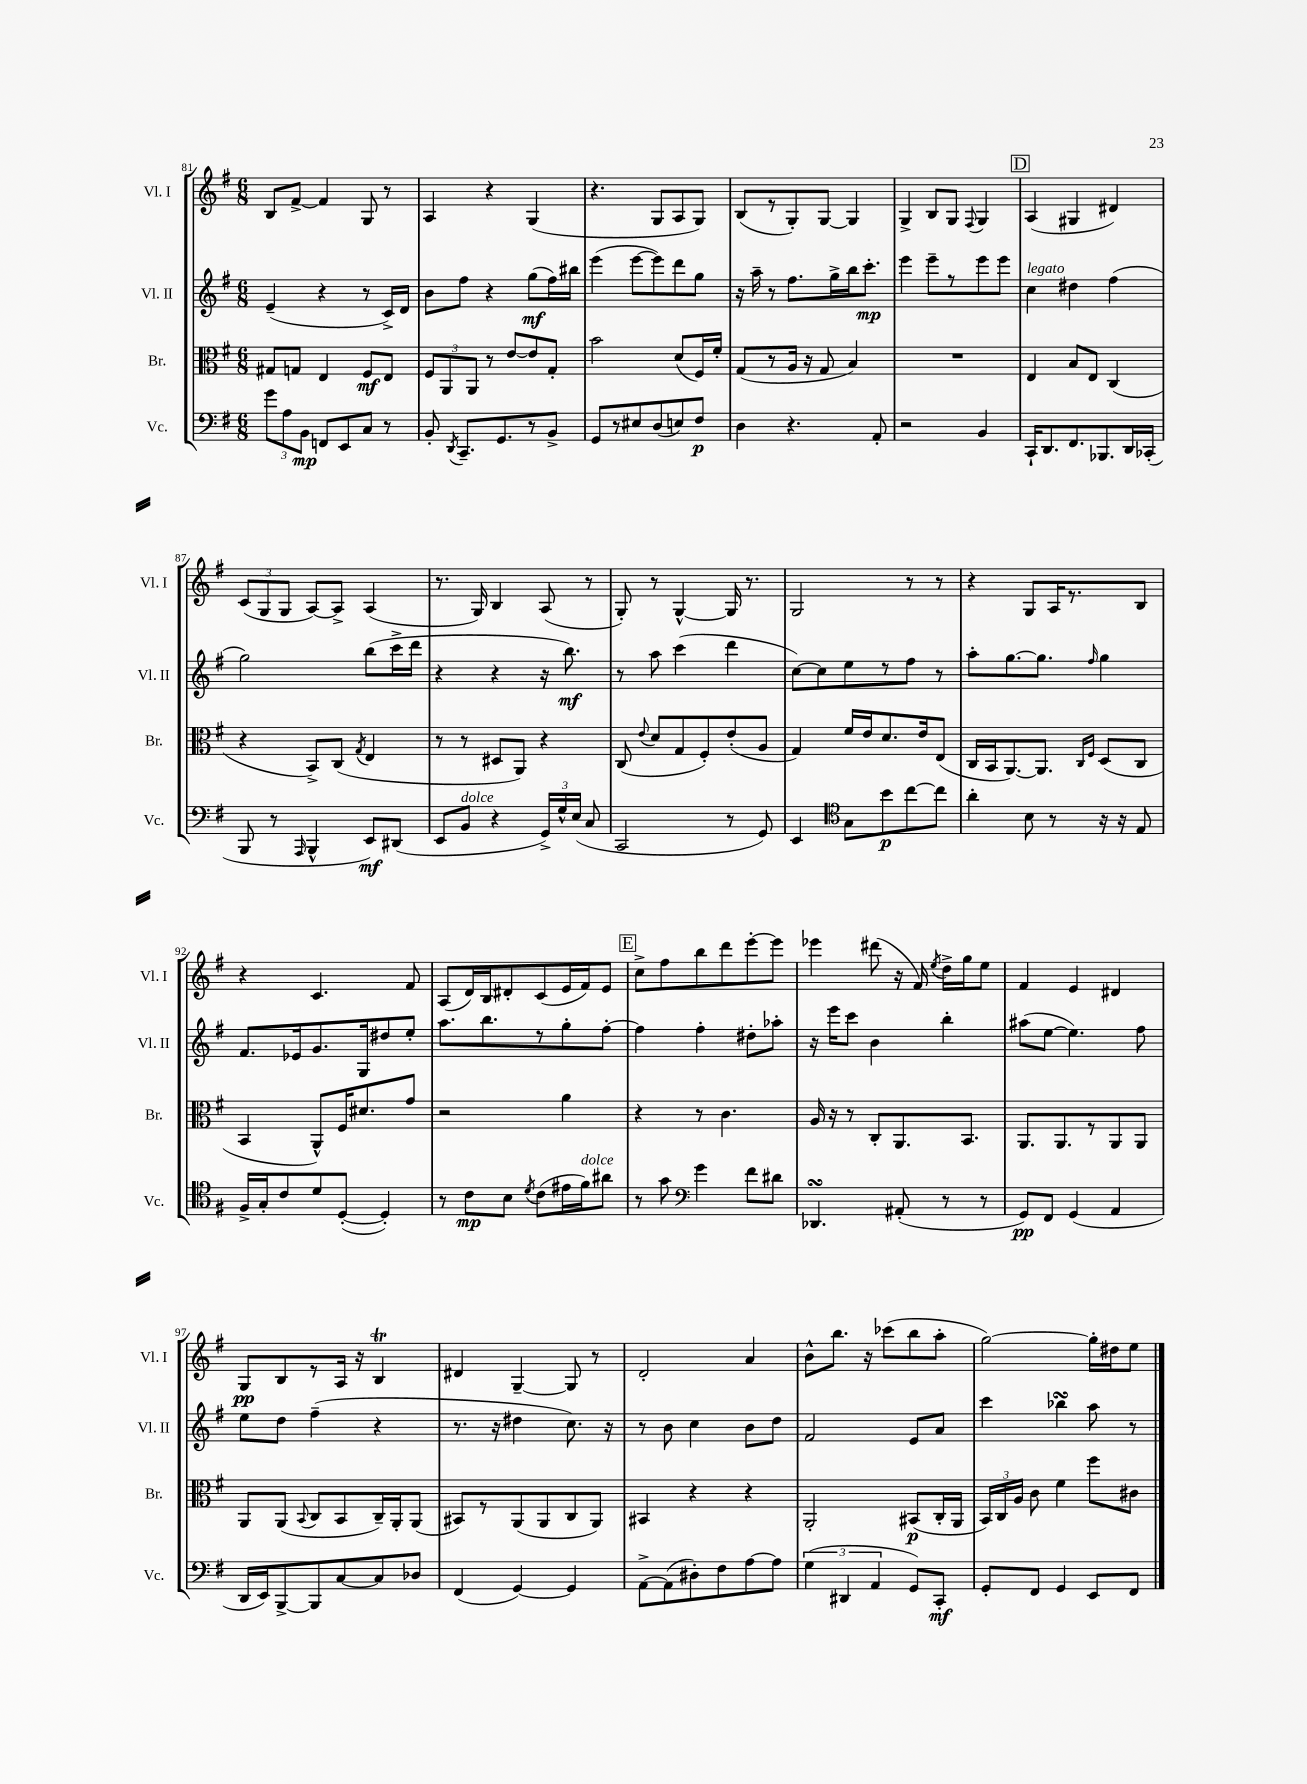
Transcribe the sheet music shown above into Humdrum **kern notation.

**kern	**dynam	**kern	**dynam	**kern	**dynam	**kern	**dynam
*part4	*part4	*part3	*part3	*part2	*part2	*part1	*part1
*staff4	*staff4	*staff3	*staff3	*staff2	*staff2	*staff1	*staff1
*I"Vc.	*	*I"Br.	*	*I"Vl. II	*	*I"Vl. I	*
*I'Vc.	*	*I'Br.	*	*I'Vl. II	*	*I'Vl. I	*
*clefF4	*	*clefC3	*	*clefG2	*	*clefG2	*
*k[f#]	*	*k[f#]	*	*k[f#]	*	*k[f#]	*
*M6/8	*	*M6/8	*	*M6/8	*	*M6/8	*
=81	=81	=81	=81	=81	=81	=81	=81
12g\L	.	8G#X/L	.	(4e~/	.	8B/L	.
12A\	.	.	.	.	.	.	.
.	.	8Gn/J	.	.	.	[8f#^/J	.
12BB\J	mp	.	.	.	.	.	.
8FFn/L	.	4E/	.	4r	.	4f#/]	.
8EE/	.	.	.	.	.	.	.
8C/J	.	8F#/L	mf	8r	.	8G/	.
8r	.	8E/J	.	16c^/LL)	.	8r	.
.	.	.	.	16d/JJ	.	.	.
=82	=82	=82	=82	=82	=82	=82	=82
8BB'/	.	12F#/L	.	8b\L	.	4A/	.
.	.	12AA/	.	.	.	.	.
8qDD/	.	.	.	.	.	.	.
8.CC~/L	.	.	.	8ff#\J	.	.	.
.	.	12AA/J	.	.	.	.	.
.	.	8r	.	4r	.	4r	.
8.GG/	.	.	.	.	.	.	.
.	.	[8e/L	.	.	.	.	.
8r	.	8e/]	.	(8gg\L	mf	(4G/	.
8BB^/J	.	8G'/J	.	16ff#\L)	.	.	.
.	.	.	.	16bb#X\JJ	.	.	.
=83	=83	=83	=83	=83	=83	=83	=83
8GG/L	.	2b\	.	(4eee\	.	4.r	.
8r	.	.	.	.	.	.	.
8E#X/	.	.	.	[8eee\L	.	.	.
(8D/	.	.	.	8eee\])	.	8G/L	.
8En/)	.	(8d/L	.	8ddd\	.	8A/	.
8F#/J	p	16F#/L)	.	8gg\J	.	8G/J)	.
.	.	16f#'/JJ	.	.	.	.	.
=84	=84	=84	=84	=84	=84	=84	=84
4D\	.	(8G/L	.	16r	.	(8B/L	.
.	.	.	.	16aa~\	.	.	.
.	.	8r	.	8r	.	8r	.
4.r	.	16A/Jk	.	8.ff#\L	.	8G'/)	.
.	.	16r	.	.	.	.	.
.	.	8G/	.	.	.	[8G/J	.
.	.	.	.	16gg^\L	.	.	.
.	.	4B/)	.	16bb\J	.	4G/]	.
.	.	.	.	8.ccc'\J	mp	.	.
8AA'/	.	.	.	.	.	.	.
=85	=85	=85	=85	=85	=85	=85	=85
2r	.	2.r	.	4eee\	.	4G^/	.
.	.	.	.	8eee~\L	.	8B/L	.
.	.	.	.	8r	.	8G/J	.
.	.	.	.	.	.	8qqF#/	.
4BB/	.	.	.	8eee\	.	4G/	.
.	.	.	.	8eee\J	.	.	.
!!LO:REH:place=s1:t=D
=86	=86	=86	=86	=86	=86	=86	=86
!	!	!	!	!LO:TX:a:i:t=legato	!	!	!
16CC`/KL	.	4E/	.	4cc\	.	(4A/	.
8.DD/	.	.	.	.	.	.	.
8.FF#/	.	8B/L	.	4dd#X\	.	4G#X/	.
.	.	8E/J	.	.	.	.	.
8.BBB-X/	.	.	.	.	.	.	.
.	.	(4C/	.	(4ff#\	.	4d#X/)	.
16DD/L	.	.	.	.	.	.	.
(16CC-X'/JJ	.	.	.	.	.	.	.
!!LO:LB:g=z
=87	=87	=87	=87	=87	=87	=87	=87
8BBB/	.	4r	.	2gg\)	.	(12c/L	.
.	.	.	.	.	.	12G/	.
8r	.	.	.	.	.	.	.
.	.	.	.	.	.	12G/J	.
16qqAAA/	.	.	.	.	.	.	.
4BBB^^/	.	8BB^/L)	.	.	.	[8A/L)	.
.	.	(8C/J	.	.	.	8A^/J]	.
.	.	8qG/	.	.	.	.	.
8EE/L)	mf	4E/	.	(8bb\L	.	(4A/	.
(8DD#X/J	.	.	.	16ccc^\L	.	.	.
.	.	.	.	16ddd\JJ	.	.	.
=88	=88	=88	=88	=88	=88	=88	=88
8EE/L	.	8r	.	4r	.	8.r	.
!LO:TX:a:i:t=dolce	!	!	!	!	!	!	!
8BB/J	.	8r	.	.	.	.	.
.	.	.	.	.	.	16G/)	.
4r	.	8D#X/L	.	4r	.	4B/	.
.	.	8AA/J)	.	.	.	.	.
24GG^/LL)	.	4r	.	16r	.	(8A/	.
24G^^/	.	.	.	.	.	.	.
.	.	.	.	8.bb\)	mf	.	.
(24E/JJ	.	.	.	.	.	.	.
8C/	.	.	.	.	.	8r	.
=89	=89	=89	=89	=89	=89	=89	=89
2CC/	.	(8C/	.	8r	.	8G'/)	.
.	.	8qqe/	.	.	.	.	.
.	.	8d/L	.	8aa\	.	8r	.
.	.	8G/	.	(4ccc\	.	[4G^^/	.
.	.	8F#'/)	.	.	.	.	.
8r	.	(8e'/	.	4ddd\	.	16G/]	.
.	.	.	.	.	.	8.r	.
8GG/)	.	8A/J	.	.	.	.	.
=90	=90	=90	=90	=90	=90	=90	=90
4EE/	.	4G/)	.	[8cc\L)	.	2G/	.
.	.	.	.	8cc\]	.	.	.
*clefC4	*	*	*	*	*	*	*
8G\L	.	16f#/LL	.	8ee\	.	.	.
.	.	16e/J	.	.	.	.	.
8b\	p	8.d/	.	8r	.	.	.
[8cc\	.	.	.	8ff#\J	.	8r	.
.	.	16e/k	.	.	.	.	.
8cc\J]	.	(8E/J	.	8r	.	8r	.
=91	=91	=91	=91	=91	=91	=91	=91
4a'\	.	16C/LL	.	8aa'\L	.	4r	.
.	.	16BB/J	.	.	.	.	.
.	.	[8.AA/)	.	[8.gg\	.	.	.
8B\	.	.	.	.	.	8G/L	.
.	.	8.AA/J]	.	8.gg\J]	.	.	.
8r	.	.	.	.	.	16A/K	.
.	.	.	.	.	.	8.r	.
.	.	16qqC/LL	.	.	.	.	.
.	.	16qqF#/JJ	.	16qqff#/	.	.	.
16r	.	(8D/L	.	4gg\	.	.	.
16r	.	.	.	.	.	.	.
8E/	.	8C/J	.	.	.	8B/J	.
!!LO:LB:g=z
=92	=92	=92	=92	=92	=92	=92	=92
16F#^/LL	.	4BB/	.	8.f#/L	.	4r	.
16G'/J	.	.	.	.	.	.	.
8c/	.	.	.	.	.	.	.
.	.	.	.	16e-X/k	.	.	.
8d/	.	8AA^^/L)	.	8.g/	.	4.c/	.
([8D'/J	.	16F#/K	.	.	.	.	.
.	.	8.d#X/	.	16G/k	.	.	.
4D'/])	.	.	.	8dd#X/	.	.	.
.	.	8g/J	.	8ee'/J	.	8f#/	.
=93	=93	=93	=93	=93	=93	=93	=93
8r	.	2r	.	8.aa\L	.	(8A/L	.
8c\L	mp	.	.	.	.	16d/L)	.
.	.	.	.	8.bb\	.	16B/J	.
8B\J	.	.	.	.	.	8d#X'/	.
8qd/	.	.	.	.	.	.	.
(8c\L	.	.	.	8r	.	(8c/	.
16e#X\L	.	4a\	.	8gg'\	.	16e/L	.
!LO:TX:a:i:t=dolce	!	!	!	!	!	!	!
16f#\J)	.	.	.	.	.	16f#/J)	.
8a#X\J	.	.	.	[8ff#'\J	.	8e/J	.
!!LO:REH:place=s1:t=E
=94	=94	=94	=94	=94	=94	=94	=94
8r	.	4r	.	4ff#\]	.	8cc^\L	.
8g\	.	.	.	.	.	8ff#\	.
*clefF4	*	*	*	*	*	*	*
4g\	.	8r	.	4ff#'\	.	8bb\	.
.	.	4.c\	.	.	.	8ddd\	.
8f#\L	.	.	.	8dd#X'\L	.	[8eee'\	.
8d#X\J	.	.	.	8aa-X'\J	.	8eee\J]	.
=95	=95	=95	=95	=95	=95	=95	=95
4.DD-XsSSs/	.	16A/	.	16r	.	4eee-X\	.
.	.	16r	.	16eee\KL	.	.	.
.	.	8r	.	8ccc\J	.	.	.
.	.	8C'/L	.	4b\	.	(8ddd#X\	.
(8AA#X'/	.	8.AA/	.	.	.	16r	.
.	.	.	.	.	.	16f#/)	.
.	.	.	.	.	.	8qee/	.
8r	.	.	.	4bb'\	.	16dd^\LL	.
.	.	8.BB/J	.	.	.	16gg\J	.
8r	.	.	.	.	.	8ee\J	.
=96	=96	=96	=96	=96	=96	=96	=96
8GG/L)	pp	8.AA/L	.	(8aa#X\L	.	4f#/	.
8FF#/J	.	.	.	[8ee\J	.	.	.
.	.	8.AA/	.	.	.	.	.
(4GG/	.	.	.	4.ee\])	.	4e/	.
.	.	8r	.	.	.	.	.
4AA/	.	8AA/	.	.	.	4d#X/	.
.	.	8AA/J	.	8ff#\	.	.	.
!!LO:LB:g=z
=97	=97	=97	=97	=97	=97	=97	=97
16DD/LL	.	8AA/L	.	8ee\L	.	8G/L	pp
16EE/J)	.	.	.	.	.	.	.
[8BBB^/	.	(8AA/J	.	8dd\J	.	8B/	.
.	.	8qqBB/	.	.	.	.	.
8BBB/]	.	8C/L	.	(4ff#~\	.	8r	.
[8C/	.	8BB/	.	.	.	16A/Jk	.
.	.	.	.	.	.	16r	.
8C/]	.	16C~/L)	.	4r	.	4Bt/	.
.	.	16AA'/J	.	.	.	.	.
8D-X/J	.	(8AA/J	.	.	.	.	.
=98	=98	=98	=98	=98	=98	=98	=98
(4FF#/	.	8BB#X/L)	.	8.r	.	4d#X/	.
.	.	8r	.	.	.	.	.
.	.	.	.	16r	.	.	.
[4GG/)	.	(8AA/	.	4dd#X\	.	[4G~/	.
.	.	8AA/	.	.	.	.	.
4GG/]	.	8C/	.	8.cc\)	.	8G/]	.
.	.	8AA/J)	.	.	.	8r	.
.	.	.	.	16r	.	.	.
=99	=99	=99	=99	=99	=99	=99	=99
[8AA^\L	.	4BB#X/	.	8r	.	2d'/	.
(8AA\]	.	.	.	8b\	.	.	.
8D#X'\)	.	4r	.	4cc\	.	.	.
8F#\	.	.	.	.	.	.	.
[8A\	.	4r	.	8b\L	.	4a/	.
8A\J]	.	.	.	8dd\J	.	.	.
=100	=100	=100	=100	=100	=100	=100	=100
(6G\	.	2AA'/	.	2f#/	.	8b^^\L	.
.	.	.	.	.	.	8.bb\J	.
6DD#X/	.	.	.	.	.	.	.
.	.	.	.	.	.	16r	.
6AA/	.	.	.	.	.	.	.
.	.	.	.	.	.	(8ccc-X\L	.
8GG/L)	.	(8BB#X/L	p	8e/L	.	8bb\	.
8CC'/J	mf	16C'/L	.	8a/J	.	8aa'\J	.
.	.	16AA/JJ	.	.	.	.	.
=101	=101	=101	=101	=101	=101	=101	=101
8GG'/L	.	24BB/LL)	.	4ccc\	.	[2gg\)	.
.	.	24C/	.	.	.	.	.
.	.	24A/JJ	.	.	.	.	.
8FF#/J	.	8c\	.	.	.	.	.
4GG/	.	4f#\	.	4bb-XsSSs\	.	.	.
8EE/L	.	8ff#\L	.	8aa\	.	16gg'\LL]	.
.	.	.	.	.	.	16dd#X\J	.
8FF#/J	.	8c#X\J	.	8r	.	8ee\J	.
==	==	==	==	==	==	==	==
*-	*-	*-	*-	*-	*-	*-	*-
